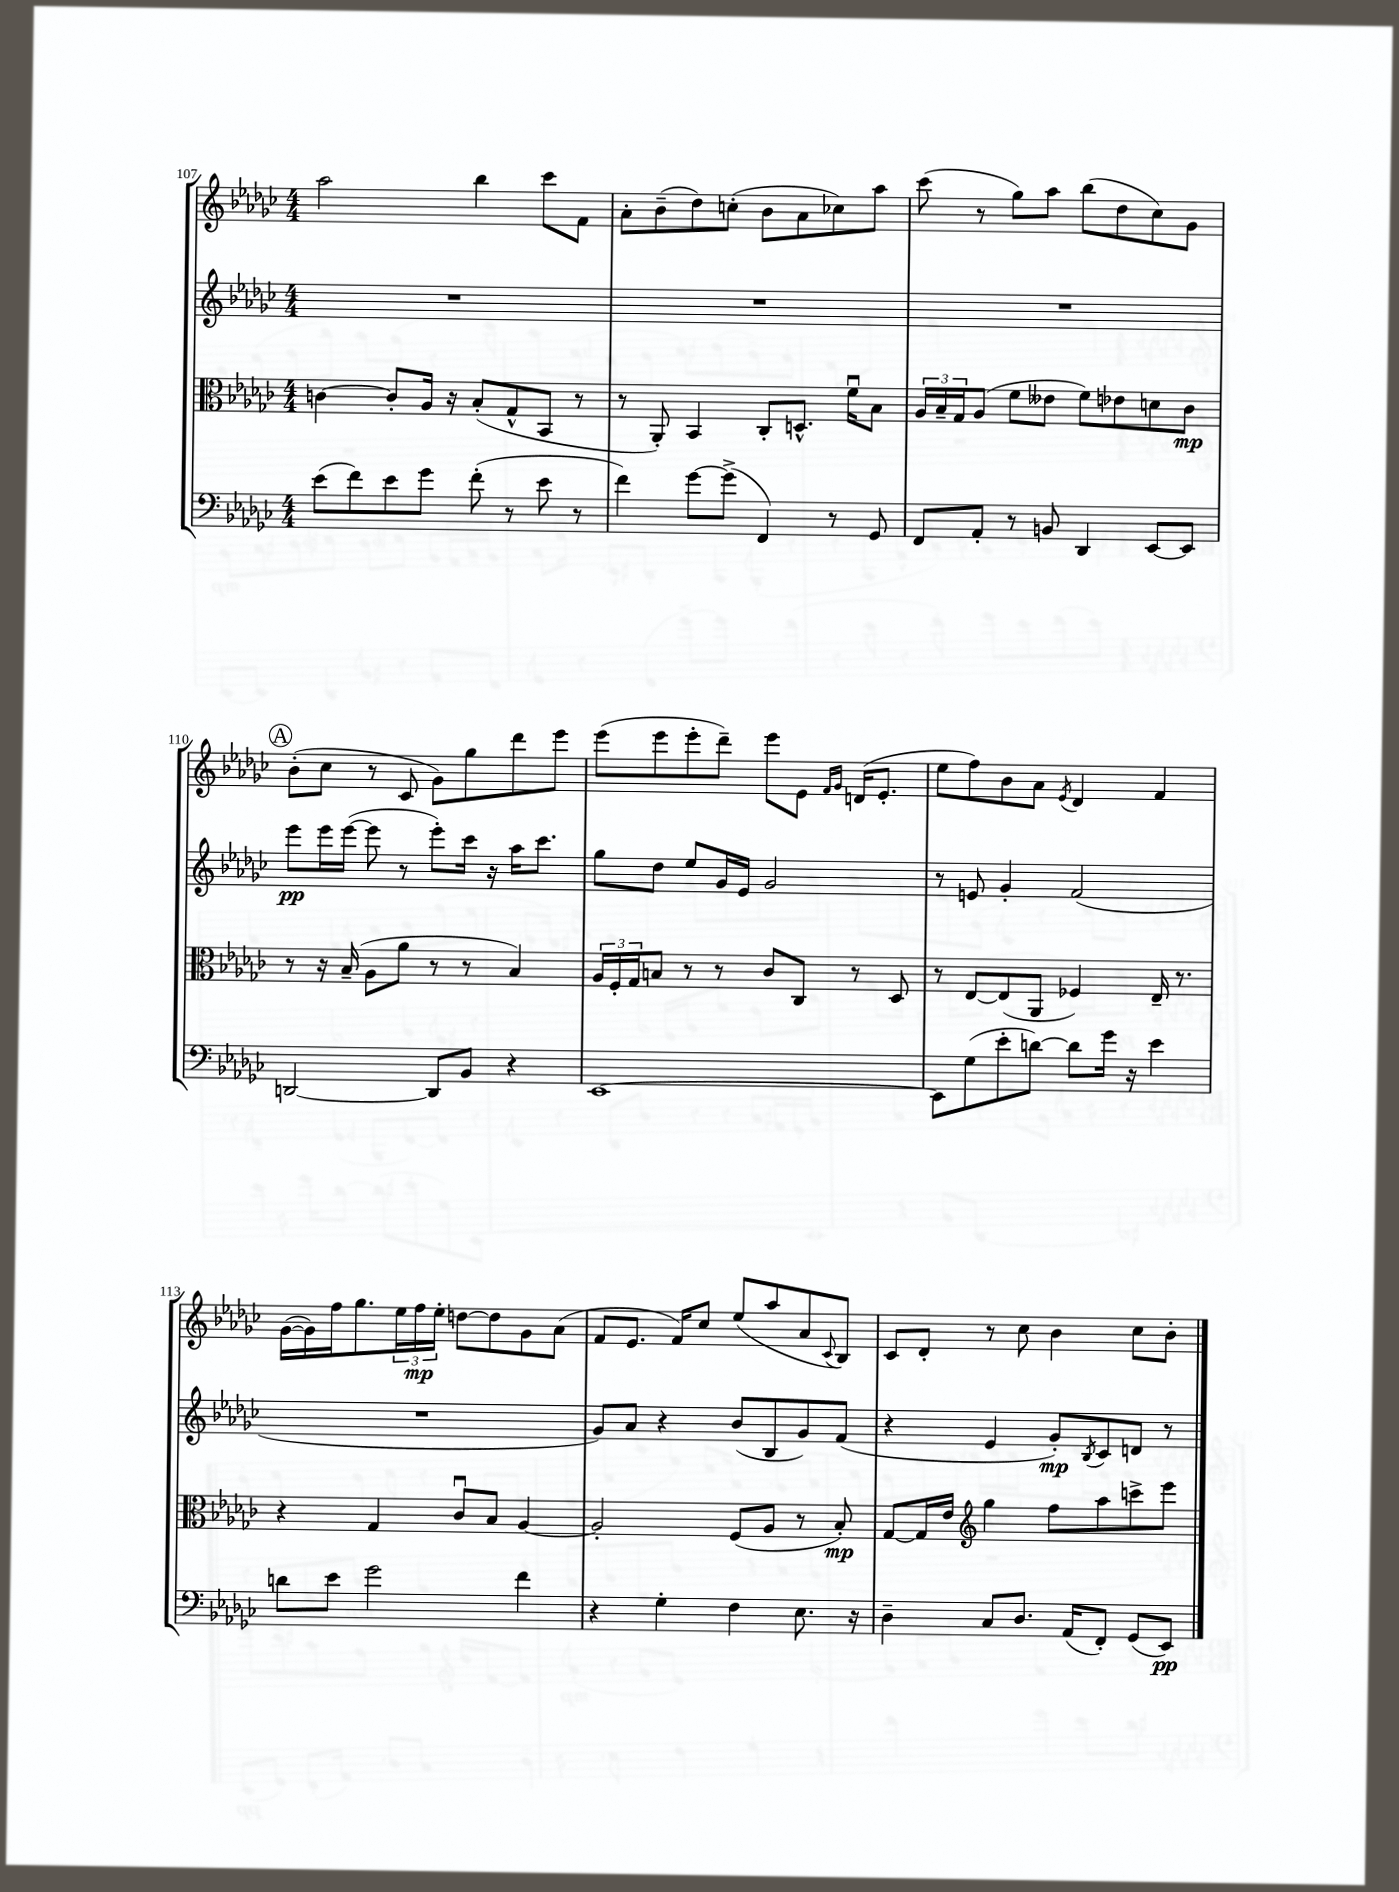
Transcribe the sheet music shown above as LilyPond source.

<<
\new StaffGroup <<
\new Staff = "s0" {
    \clef treble \key ges \major \numericTimeSignature \time 4/4
    aes''2 bes''4 ces'''8 f'8 |
    aes'8-. bes'8--( des''8) c''8-.( bes'8 aes'8 ces''8) aes''8 |
    ces'''8( r8 ges''8) aes''8 bes''8( des''8 ces''8) ges'8 |
    \mark \markup { \circle "A" } bes'8-.( ces''8 r8 ces'8 ges'8) ges''8 des'''8 ees'''8 |
    ees'''8( ees'''8 ees'''8-. des'''8--) ees'''8 ees'8 \grace { f'16 ges'16 } d'16( ees'8.-. |
    ees''8 f''8) bes'8 aes'8 \acciaccatura { ees'8 } des'4 f'4 |
    ges'16~( ges'16) f''16 ges''8. \tuplet 3/2 { ees''16 f''16\mp ees''16-. } d''8~ d''8 ges'8 aes'8( |
    f'8 ees'8. f'16) ces''8 ees''8( aes''8 aes'8 \appoggiatura { ces'8 } bes8) |
    ces'8 des'8-. r8 ces''8 bes'4 ces''8 bes'8-. \bar "|." |
}
\new Staff = "s1" {
    \clef treble \key ges \major \numericTimeSignature \time 4/4
    R1 |
    R1 |
    R1 |
    \mark \markup { \circle "A" } ees'''8\pp ees'''16 ees'''16~( ees'''8 r8 ees'''8-.) ces'''16 r16 aes''16 ces'''8. |
    ges''8 des''8 ees''8 ges'16 ees'16 ges'2 |
    r8 e'8 ges'4-. f'2( |
    R1 |
    ges'8) aes'8 r4 bes'8( bes8 ges'8) f'8( |
    r4 ees'4 ges'8-.\mp) \acciaccatura { bes8 } ces'8 d'8 r8 \bar "|." |
}
\new Staff = "s2" {
    \clef alto \key ges \major \numericTimeSignature \time 4/4
    c'4~ c'8-. aes16 r16 bes8-.( ges8-^ bes,8 r8 |
    r8 aes,8-.) bes,4 ces8-. d8.-^ f'16\downbow bes8 |
    \tuplet 3/2 { aes16 bes16-- ges16 } aes8( f'8 eeses'8 f'8) ees'8 d'8 ces'8\mp |
    \mark \markup { \circle "A" } r8 r16 bes16--( aes8 aes'8 r8 r8 bes4) |
    \tuplet 3/2 { aes16 f16-. ges16 } b8 r8 r8 ces'8 ces8 r8 des8 |
    r8 ees8~ ees8( aes,8 fes4) ees16-- r8. |
    r4 ges4 ces'8\downbow bes8 aes4~ |
    aes2-. f8( aes8 r8 bes8-.\mp) |
    ges8~ ges16 ees'16 \clef treble ges''4 f''8 aes''8 c'''8-> ees'''8 \bar "|." |
}
\new Staff = "s3" {
    \clef bass \key ges \major \numericTimeSignature \time 4/4
    ees'8( f'8) ees'8 ges'8 f'8-.( r8 ees'8 r8 |
    f'4) ges'8~ ges'8->( f,4) r8 ges,8 |
    f,8 aes,8-. r8 b,8 des,4 ees,8~ ees,8 |
    \mark \markup { \circle "A" } d,2~ d,8 bes,8 r4 |
    ees,1~ |
    ees,8 ges8( ees'8-. d'8~) d'8 ges'16 r16 ees'4 |
    d'8 ees'8 ges'2 f'4 |
    r4 ges4-. f4 ees8. r16 |
    des4-- ces8 des8. aes,16( f,8-.) ges,8( ees,8\pp) \bar "|." |
}
>>
>>
\layout { \context { \Score currentBarNumber = #107 } }
